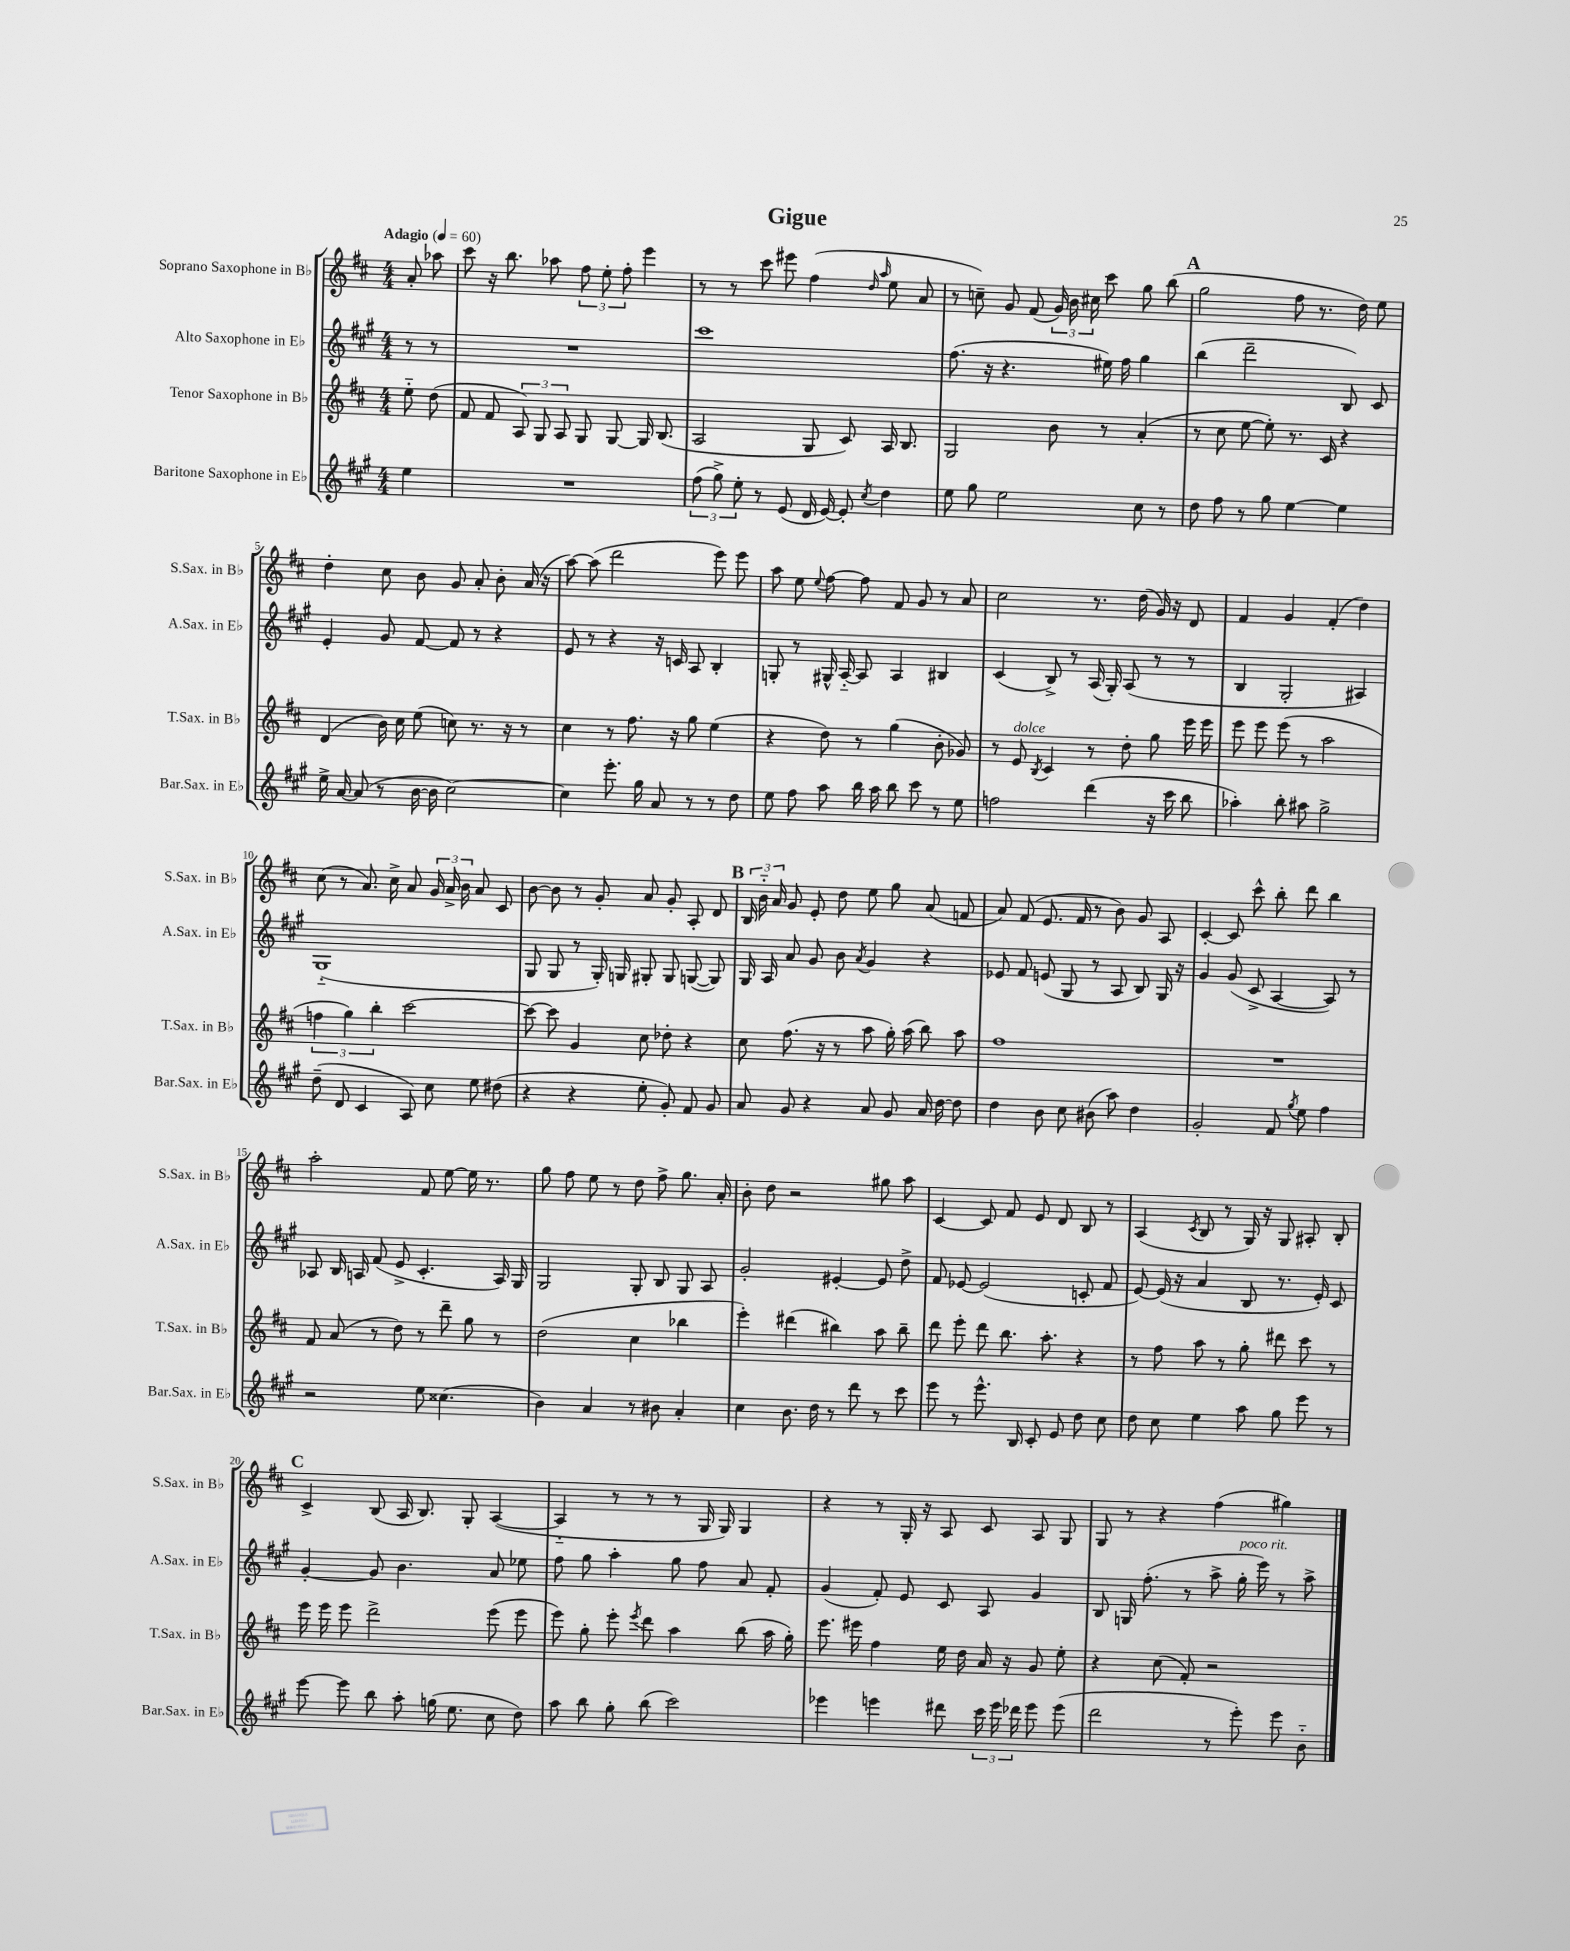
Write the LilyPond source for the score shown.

\header { title = "Gigue" }
<<
\new StaffGroup <<
\new Staff = "s0" \with { instrumentName = "Soprano Saxophone in Bb" shortInstrumentName = "S.Sax. in Bb" } {
    \clef treble \key d \major \numericTimeSignature \time 4/4 \partial 4 \tempo "Adagio" 4 = 60
    \autoBeamOff a'8-. aes''8 |
    cis'''8 r16 b''8. aes''8 \tuplet 3/2 { fis''8 e''8-. fis''8-. } e'''4 |
    r8 r8 cis'''8 eis'''8 fis''4( \grace { d''16 a''16 } e''8 a'8 |
    r8 c''8--) g'8 fis'8( \tuplet 3/2 { g'16) b'16 cis''16 } cis'''8 g''8 b''8( |
    \mark \markup { \bold "A" } g''2 fis''8 r8. d''16) e''8 |
    d''4-. cis''8 b'8 g'8 a'8-. b'8-. a'16( r16 |
    a''8~) a''8( d'''2 e'''8) e'''8 |
    a''8 e''8 \appoggiatura { e''8 } fis''8~ fis''8 fis'8 g'8 r8 a'8 |
    cis''2 r8. d''16( g'16) r16 d'8 |
    fis'4 g'4 fis'4-.( d''4) |
    cis''8( r8 a'8.) cis''16-> a'8 \tuplet 3/2 { g'16 a'16-> b'16 } a'8 cis'8 |
    b'8~ b'8 r8 g'8-. a'8 g'8-. a8-. d'8 |
    \mark \markup { \bold "B" } \tuplet 3/2 { b16 b'16-_ a'16 } g'8 e'8-. d''8 e''8 g''8 a'8( f'8 |
    a'8) fis'8( e'8. fis'16 r8 b'8) g'8 a8 |
    cis'4~-. cis'8 cis'''8-^ b''8-. d'''8 b''4 |
    a''2-. fis'8 e''8~ e''16 r8. |
    g''8 fis''8 e''8 r8 d''8 fis''8-> g''8. a'16-. |
    b'8-. d''8 r2 gis''8 a''8 |
    cis'4~ cis'8 fis'8 e'8 d'8 b8 r8 |
    a4( \acciaccatura { cis'8 } b8 r8 g16) r16 g8 ais8-. b8-. |
    \mark \markup { \bold "C" } cis'4-> b8( a16 b8.) g8-. a4~( |
    a4-_ r8 r8 r8 g16 g16) g4 |
    r4 r8 g16-. r16 a8 cis'8 a8 g8 |
    g8 r8 r4 fis''4( gis''4) \bar "|." |
}
\new Staff = "s1" \with { instrumentName = "Alto Saxophone in Eb" shortInstrumentName = "A.Sax. in Eb" } {
    \clef treble \key a \major \numericTimeSignature \time 4/4 \partial 4
    \autoBeamOff r8 r8 |
    R1 |
    cis'''1 |
    fis''8.( r16 r4. eis''16) fis''16 gis''4 |
    \mark \markup { \bold "A" } b''4( d'''2-- b8) cis'8 |
    e'4-. gis'8 fis'8~ fis'8 r8 r4 |
    e'8 r8 r4 r16 c'16 a8 b4-. |
    g8-. r8 gis16-^ a16~-_ a8 a4 bis4 |
    cis'4( b8->) r8 a16( gis16-.) a8( r8 r8 |
    b4 gis2-. ais4) |
    gis1-_( |
    gis8 gis8 r8 gis16-.) g16 gis8-. gis8 g8~( g8) |
    \mark \markup { \bold "B" } gis16 a16 a'8 gis'8 b'8 \acciaccatura { a'8 } gis'4 r4 |
    ees'8 fis'8 e'8( gis8 r8 a8 b8) gis16 r16 |
    gis'4 gis'8( cis'8-> a4~ a8) r8 |
    aes8 b16 a16 fis'8( e'8-> cis'4.-. a16) gis16 |
    gis2 gis8-. b8 gis8 a8 |
    gis'2-. eis'4~-. eis'8 d''8-> |
    fis'8 ees'8~ ees'2( c'8-. fis'8 |
    e'8~) e'16( r16 a'4 b8 r8. e'16-.) cis'8 |
    \mark \markup { \bold "C" } gis'4~-. gis'8 b'4. a'8 ees''8 |
    fis''8 gis''8 a''4-. gis''8 fis''8 a'8 fis'8-. |
    gis'4( fis'8-.) e'8 cis'8 a8 gis'4 |
    b8 g16 fis''8.-.( r8 a''8-> gis''16-.^\markup { \italic "poco rit." } e'''16) r8 a''8-> \bar "|." |
}
\new Staff = "s2" \with { instrumentName = "Tenor Saxophone in Bb" shortInstrumentName = "T.Sax. in Bb" } {
    \clef treble \key d \major \numericTimeSignature \time 4/4 \partial 4
    \autoBeamOff e''8-_ d''8( |
    fis'8 fis'8 \tuplet 3/2 { a8) g8 a8 } g8 g8~ g16 b8.( |
    a2 g8 cis'8) a16 b8. |
    g2 b'8 r8 a'4-.( |
    \mark \markup { \bold "A" } r8 cis''8 e''8~ e''8-.) r8. cis'16 r4 |
    d'4( b'16) cis''16 e''8( c''8) r8. r16 r8 |
    cis''4 r8 fis''8. r16 g''8 e''4( |
    r4 d''8) r8 g''4( b'8-. ges'8) |
    r8 e'8^\markup { \italic "dolce" } \acciaccatura { b8 } cis'4 r8 d''8-. g''8 e'''16 e'''16 |
    e'''8 e'''8 e'''8( r8 a''2 |
    \tuplet 3/2 { f''4 g''4) b''4-. } cis'''2~ |
    cis'''8~ cis'''8 g'4 cis''8 des''8-. r4 |
    \mark \markup { \bold "B" } cis''8 fis''8.( r16 r8 a''8 g''16-.) a''16( b''8) a''8 |
    fis''1 |
    R1 |
    fis'8 a'8( r8 d''8) r8 d'''8-- g''8 r8 |
    d''2( cis''4 bes''4 |
    e'''4-.) dis'''4( bis''4) a''8 bis''8-- |
    d'''8 e'''8-. d'''8 b''8. a''8.-. r4 |
    r8 fis''8 a''8 r8 g''8-. dis'''8 cis'''8 r8 |
    \mark \markup { \bold "C" } e'''16 e'''16 e'''8 d'''2-> e'''8( e'''8 |
    e'''8) g''8-. e'''8-. \acciaccatura { e'''8 } d'''8 a''4 b''8( a''16 g''16-.) |
    e'''8. eis'''16 fis''4 e''16 d''16 a'16 r16 g'8 e''8-. |
    r4 cis''8( fis'8-.) r2 \bar "|." |
}
\new Staff = "s3" \with { instrumentName = "Baritone Saxophone in Eb" shortInstrumentName = "Bar.Sax. in Eb" } {
    \clef treble \key a \major \numericTimeSignature \time 4/4 \partial 4
    \autoBeamOff e''4 |
    R1 |
    \tuplet 3/2 { fis''8( gis''8->) e''8-. } r8 e'8( d'16 e'16~) e'8-. \acciaccatura { cis''8 } d''4 |
    e''8 gis''8 e''2 cis''8 r8 |
    \mark \markup { \bold "A" } d''8 fis''8 r8 gis''8 e''4~ e''4 |
    e''16-> a'16~ a'8( r8 b'16~ b'16 cis''2~) |
    cis''4 e'''8.-. gis''16 a'8 r8 r8 d''8 |
    e''8 fis''8 a''8 b''16 a''16 b''8 cis'''8 r8 e''8 |
    f''2 d'''4( r16 cis'''16 b''8 |
    aes''4-.) b''8-. ais''8 gis''2-> |
    d''8--( d'8 cis'4 a8) cis''8 e''8 dis''8( |
    r4 r4 e''8-. gis'8-.) fis'8 gis'8 |
    \mark \markup { \bold "B" } a'8 gis'8 r4 a'8 gis'8 a'16 d''16~ d''8 |
    d''4 b'8 cis''8 bis'8( a''8) d''4 |
    gis'2-. fis'8 \acciaccatura { gis''8 } e''8 fis''4 |
    r2 e''8 cisis''4.( |
    b'4) a'4 r8 bis'8 a'4-. |
    cis''4 b'8. d''16 r8 d'''8 r8 cis'''8 |
    e'''8 r8 e'''8.-^ b16 cis'8-. e'8 d''8 cis''8 |
    d''8 cis''8 e''4 a''8 gis''8 e'''8 r8 |
    \mark \markup { \bold "C" } e'''8~ e'''8 b''8 a''8-. g''16( e''8. cis''8 d''8) |
    a''8 b''8 gis''8-. b''8( cis'''2) |
    ees'''4 e'''4 dis'''8 \tuplet 3/2 { cis'''16 e'''16 des'''16 } e'''8 e'''8( |
    d'''2 r8 e'''8-.) e'''8 b'8-_ \bar "|." |
}
>>
>>
